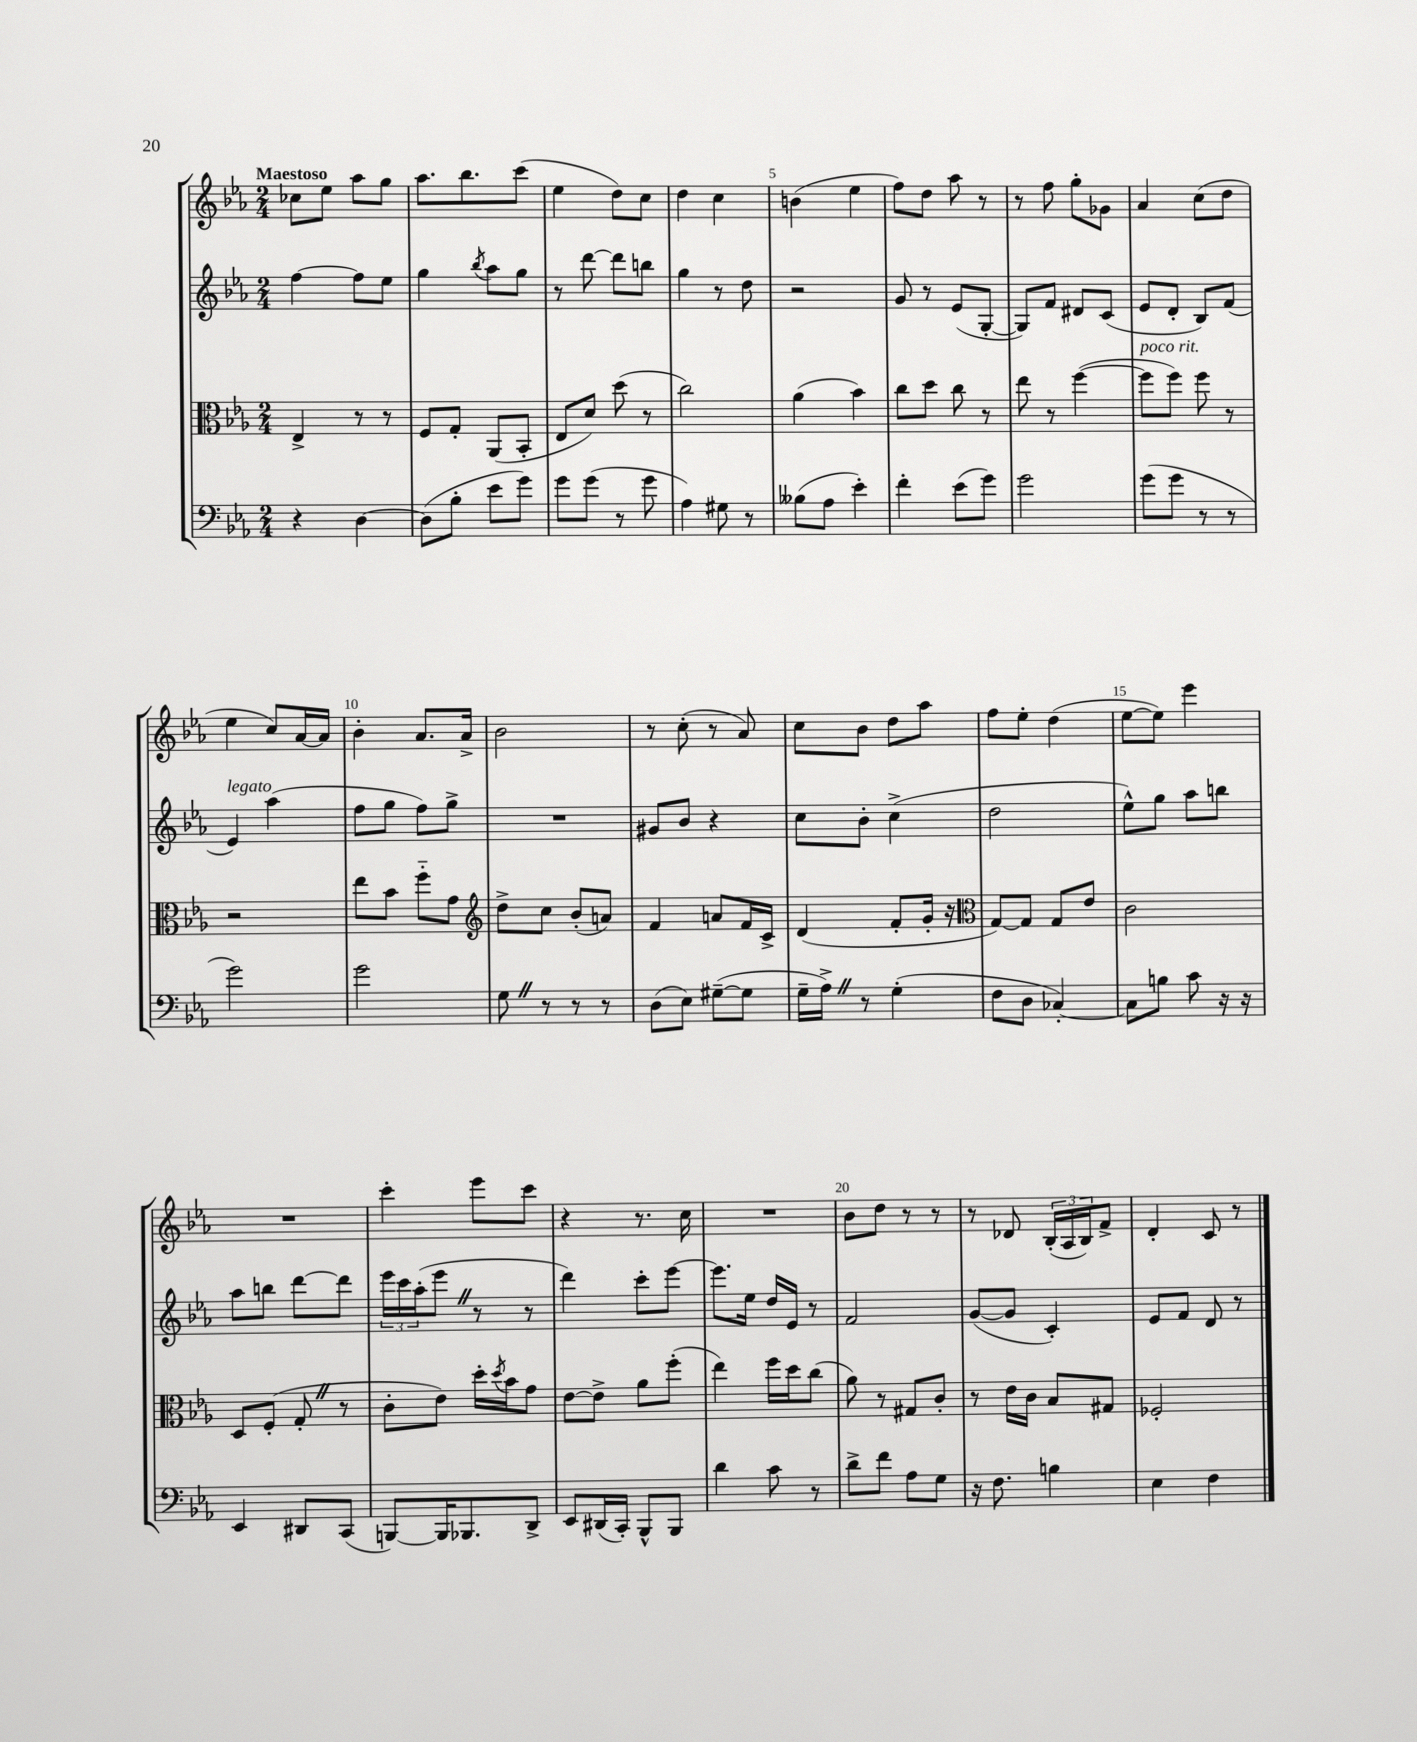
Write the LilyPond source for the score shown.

<<
\new StaffGroup <<
\new Staff = "s0" {
    \clef treble \key ees \major \numericTimeSignature \time 2/4 \tempo "Maestoso"
    ces''8 ees''8 aes''8 g''8 |
    aes''8. bes''8. c'''8( |
    ees''4 d''8) c''8 |
    d''4 c''4 |
    b'4( ees''4 |
    f''8) d''8 aes''8 r8 |
    r8 f''8 g''8-. ges'8 |
    aes'4 c''8( d''8 |
    ees''4 c''8) aes'16~ aes'16 |
    bes'4-. aes'8. aes'16-> |
    bes'2 |
    r8 c''8-.( r8 aes'8) |
    c''8 bes'8 d''8 aes''8 |
    f''8 ees''8-. d''4( |
    ees''8~ ees''8) ees'''4 |
    R2 |
    c'''4-. ees'''8 c'''8 |
    r4 r8. c''16 |
    R2 |
    bes'8 d''8 r8 r8 |
    r8 des'8 \tuplet 3/2 { bes16-.( aes16 bes16) } f'8-> |
    d'4-. c'8 r8 \bar "|." |
}
\new Staff = "s1" {
    \clef treble \key ees \major \numericTimeSignature \time 2/4
    f''4~ f''8 ees''8 |
    g''4 \acciaccatura { bes''8 } aes''8 g''8 |
    r8 d'''8~ d'''8 b''8 |
    g''4 r8 d''8 |
    r2 |
    g'8 r8 ees'8( g8~-. |
    g8) f'8 dis'8 c'8( |
    ees'8 d'8-. bes8) f'8( |
    ees'4^\markup { \italic "legato" }) aes''4( |
    f''8 g''8 f''8) g''8-> |
    R2 |
    gis'8 bes'8 r4 |
    c''8 bes'8-. c''4->( |
    d''2 |
    ees''8-^) g''8 aes''8 b''8 |
    aes''8 b''8 d'''8~ d'''8 |
    \tuplet 3/2 { ees'''16 c'''16 aes''16-.( } ees'''8 \once \override BreathingSign.text = \markup { \musicglyph "scripts.caesura.straight" } \breathe r8 r8 |
    d'''4) c'''8-. ees'''8~ |
    ees'''8. ees''16 d''16 ees'16 r8 |
    f'2 |
    g'8~( g'8 c'4-.) |
    ees'8 f'8 d'8 r8 \bar "|." |
}
\new Staff = "s2" {
    \clef alto \key ees \major \numericTimeSignature \time 2/4
    ees4-> r8 r8 |
    f8 g8-. aes,8( bes,8-. |
    ees8 d'8) d''8( r8 |
    c''2) |
    aes'4( bes'4) |
    c''8 d''8 c''8 r8 |
    ees''8 r8 f''4~( |
    f''8^\markup { \italic "poco rit." } f''8) f''8 r8 |
    r2 |
    ees''8 bes'8 f''8-_ g'8 |
    \clef treble d''8-> c''8 bes'8-.( a'8) |
    f'4 a'8 f'16 c'16-> |
    d'4( f'8-. g'16-. r16 |
    \clef alto g8~) g8 g8 ees'8 |
    c'2 |
    d8 f8-.( g8-. \once \override BreathingSign.text = \markup { \musicglyph "scripts.caesura.straight" } \breathe r8 |
    c'8-. ees'8) d''16-. \acciaccatura { d''8 } bes'16 g'8 |
    ees'8~ ees'8-> aes'8 f''8-.( |
    ees''4) f''16 d''16 c''8( |
    aes'8) r8 gis8 c'8-. |
    r8 ees'16 c'16 bes8 gis8 |
    fes2-. \bar "|." |
}
\new Staff = "s3" {
    \clef bass \key ees \major \numericTimeSignature \time 2/4
    r4 d4~ |
    d8( bes8-. ees'8 g'8) |
    g'8 g'8( r8 g'8 |
    aes4) gis8 r8 |
    beses8( aes8 ees'4-.) |
    f'4-. ees'8( g'8) |
    g'2 |
    g'8( g'8 r8 r8 |
    g'2) |
    g'2 |
    g8 \once \override BreathingSign.text = \markup { \musicglyph "scripts.caesura.straight" } \breathe r8 r8 r8 |
    d8( ees8) gis8~--( gis8 |
    g16-- aes16->) \once \override BreathingSign.text = \markup { \musicglyph "scripts.caesura.straight" } \breathe r8 g4-.( |
    f8 d8 ces4~-.) |
    ces8 b8 c'8 r16 r16 |
    ees,4 dis,8 c,8( |
    b,,8~) b,,16 bes,,8. d,8-> |
    ees,8 dis,16( c,16-.) bes,,8-^ bes,,8 |
    d'4 c'8 r8 |
    d'8-> f'8 aes8 g8 |
    r16 f8. b4 |
    ees4 f4 \bar "|." |
}
>>
>>
\layout { \context { \Score \override BarNumber.break-visibility = ##(#f #t #t) barNumberVisibility = #(every-nth-bar-number-visible 5) } }
